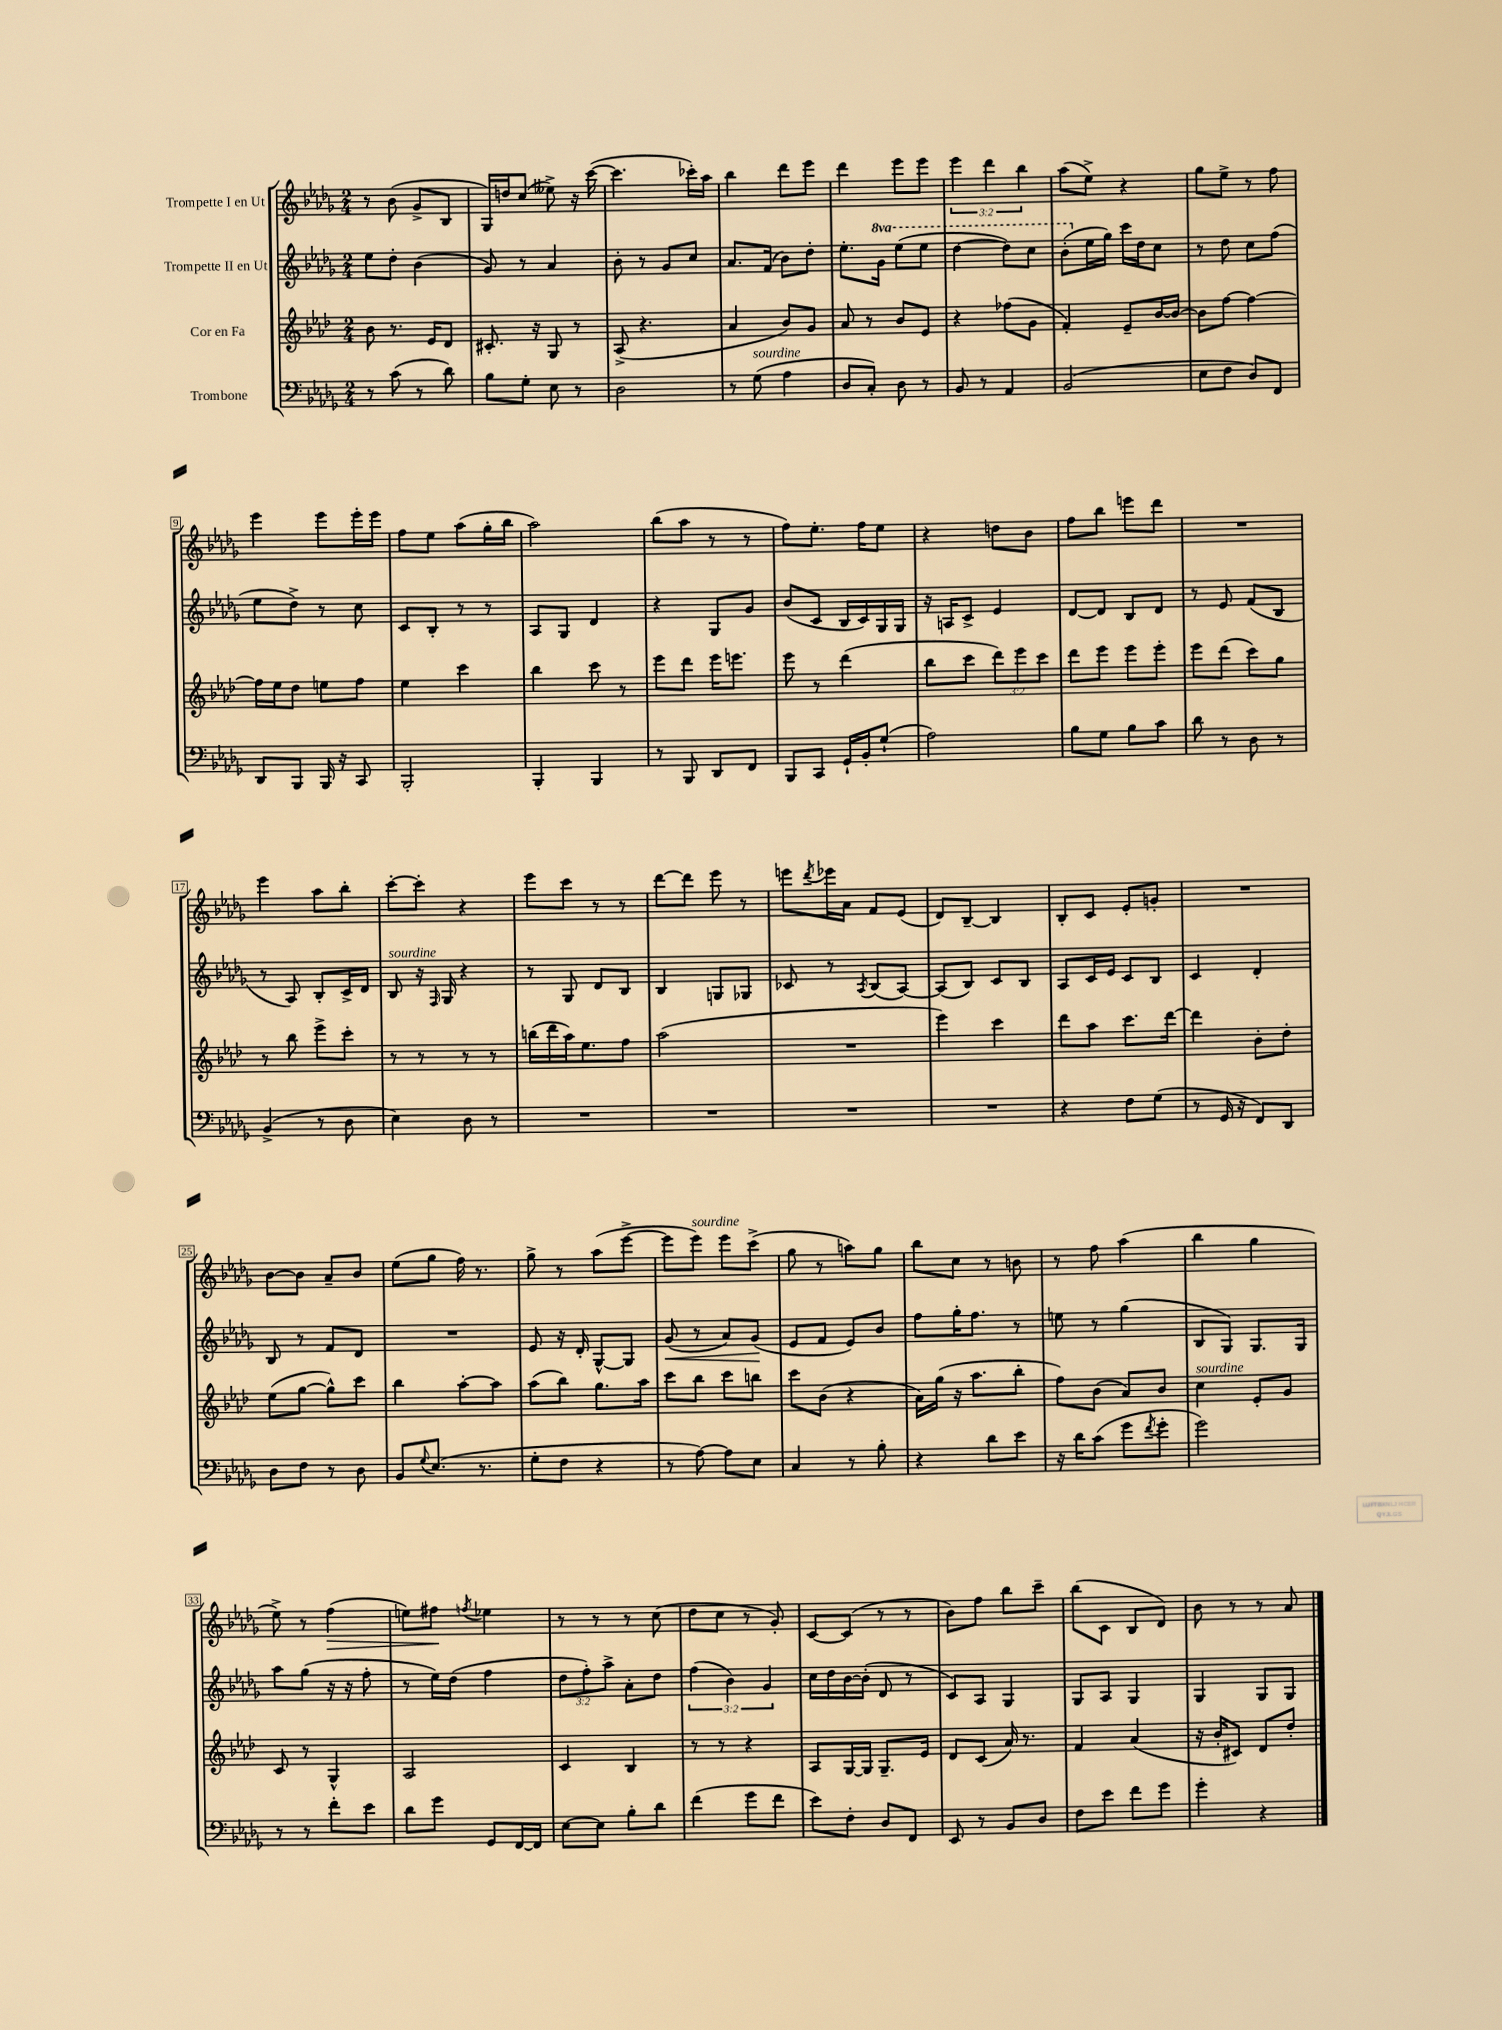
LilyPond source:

<<
\new StaffGroup <<
\new Staff = "s0" \with { instrumentName = "Trompette I en Ut" } {
    \clef treble \key des \major \numericTimeSignature \time 2/4 \override Staff.TupletNumber.text = #tuplet-number::calc-fraction-text
    r8 bes'8( ges'8-> bes8 |
    ges16) d''16 c''8( eeses''8->) r16 c'''16~( |
    c'''4. ces'''16-.) aes''16 |
    bes''4 des'''8 ees'''8 |
    des'''4 ees'''8 ees'''8 |
    \tuplet 3/2 { ees'''4 des'''4 bes''4 } |
    aes''8( ees''8->) r4 |
    ges''8 ees''8-> r8 f''8 |
    ees'''4 ees'''8 ees'''16-. ees'''16 |
    f''8 ees''8 aes''8( ges''16-. bes''16 |
    aes''2) |
    bes''8( aes''8 r8 r8 |
    f''8) ees''8.-. f''16 ees''8 |
    r4 d''8 bes'8 |
    f''8 bes''8 e'''8 des'''8 |
    R2 |
    ees'''4 aes''8 bes''8-. |
    c'''8~-. c'''8-. r4 |
    ees'''8 c'''8 r8 r8 |
    des'''8~ des'''8 ees'''8 r8 |
    e'''8 \acciaccatura { des'''8 } ees'''16 aes'16 f'8 ees'8( |
    des'8) bes8~-- bes4 |
    bes8-. c'8 ees'8-. g'8-. |
    R2 |
    bes'8~ bes'8 aes'8-- bes'8 |
    ees''8( ges''8 f''16) r8. |
    ges''8-> r8 aes''8( ees'''8~-> |
    ees'''8 ees'''8^\markup { \italic "sourdine" }) ees'''8 c'''8->( |
    ges''8 r8 a''8) ges''8 |
    bes''8 c''8 r8 b'8 |
    r8 f''8 aes''4( |
    bes''4 ges''4 |
    ees''8->) r8 f''4\>( |
    e''8) fis''8\! \acciaccatura { f''8 } ees''4 |
    r8 r8 r8 c''8( |
    des''8 c''8 r8 ges'8-.) |
    c'8~ c'8( r8 r8 |
    bes'8) f''8 bes''8 c'''8-- |
    bes''8( c'8 bes8 des'8) |
    bes'8 r8 r8 aes'8 \bar "|." |
}
\new Staff = "s1" \with { instrumentName = "Trompette II en Ut" } {
    \clef treble \key des \major \numericTimeSignature \time 2/4 \override Staff.TupletNumber.text = #tuplet-number::calc-fraction-text \set Staff.ottavationMarkups = #ottavation-simple-ordinals
    ees''8 des''8-. bes'4( |
    ges'8) r8 aes'4 |
    bes'8-. r8 ges'8 c''8 |
    aes'8. f'16( bes'8) des''8-. |
    ees''8.-. \ottava #1 ges''16 ees'''8( ees'''8 |
    des'''4~ des'''8) c'''8 |
    bes''8-.( \ottava #0 ees''16 ges''16) c'''16 des''16 c''8 |
    r8 des''8 c''8 f''8( |
    ees''8 des''8->) r8 c''8 |
    c'8 bes8-. r8 r8 |
    aes8 ges8 des'4 |
    r4 ges8 ges'8 |
    bes'8( c'8 bes16 c'16) ges16 ges16 |
    r16 a16 c'8-> ees'4 |
    des'8~ des'8 bes8 des'8 |
    r8 ees'8 f'8( bes8 |
    r8 aes8) bes8-. c'16-> des'16 |
    bes8^\markup { \italic "sourdine" } r16 \grace { f16 } ges16 r4 |
    r8 ges8 des'8 bes8 |
    bes4 g8 ges8 |
    ces'8 r8 \acciaccatura { aes8 } bes8( aes8~) |
    aes8( bes8) c'8 bes8 |
    aes8 c'16 ees'16 c'8 bes8 |
    c'4 des'4-. |
    bes8 r8 f'8 des'8 |
    R2 |
    ees'8 r16 des'16-. ges8~-^ ges8 |
    ges'8\<( r8 aes'8) ges'8\!( |
    ees'8 f'8 ees'8) bes'8 |
    f''8 ges''16-. f''8. r8 |
    e''8 r8 ges''4( |
    bes8 ges8) ges8. ges16 |
    aes''8 ges''8( r16 r16 f''8-. |
    r8 ees''16) des''16( f''4 |
    \tuplet 3/2 { des''8 f''8-.) aes''8-> } aes'8-. des''8 |
    \tuplet 3/2 { f''4( bes'4) ges'4 } |
    c''16 des''16 bes'16~ bes'16-.( des'8 r8 |
    c'8) aes8 ges4 |
    ges8 aes8 ges4 |
    ges4 ges8 ges8 \bar "|." |
}
\new Staff = "s2" \with { instrumentName = "Cor en Fa" } {
    \clef treble \key aes \major \numericTimeSignature \time 2/4 \override Staff.TupletNumber.text = #tuplet-number::calc-fraction-text
    bes'8 r8. ees'16 des'8 |
    cis'8.-. r16 g8 r8 |
    aes8->( r4. |
    aes'4 bes'8) g'8 |
    aes'8 r8 bes'8 ees'8 |
    r4 fes''8( g'8 |
    f'4-.) ees'8-- bes'16~ bes'16~ |
    bes'8 f''8~ f''4~ |
    f''16 ees''16 des''8 e''8 f''8 |
    ees''4 c'''4 |
    bes''4 c'''8 r8 |
    ees'''8 des'''8 ees'''16 e'''8. |
    ees'''8 r8 des'''4( |
    bes''8 c'''8 \tuplet 3/2 { des'''8) ees'''8 c'''8 } |
    des'''8 ees'''8 ees'''8 ees'''8-. |
    ees'''8 des'''8( c'''8) g''8 |
    r8 bes''8 ees'''8-> c'''8-. |
    r8 r8 r8 r8 |
    b''16( des'''16 aes''16) ees''8. f''8 |
    aes''2( |
    R2 |
    ees'''4) c'''4 |
    des'''8 aes''8 c'''8. des'''16~ |
    des'''4 bes'8-. des''8-. |
    ees''8( g''8~ g''8-^) c'''8 |
    bes''4 aes''8~-. aes''8 |
    aes''8( bes''8) g''8. aes''16 |
    c'''8 bes''8 c'''8 b''8 |
    c'''8 bes'8( r4 |
    aes'16) g''16( r16 aes''8. bes''8-. |
    f''8) bes'8( aes'8) bes'8 |
    c''4^\markup { \italic "sourdine" } ees'8-. g'8 |
    c'8 r8 g4-^ |
    aes2 |
    c'4 bes4 |
    r8 r8 r4 |
    aes8 g16~ g16 g8.-- ees'16 |
    des'8 c'8( aes'16) r8. |
    f'4 aes'4( |
    r16 bes'16-. cis'8) des'8 des''8-. \bar "|." |
}
\new Staff = "s3" \with { instrumentName = "Trombone" } {
    \clef bass \key des \major \numericTimeSignature \time 2/4
    r8 c'8( r8 des'8) |
    bes8 ges8-. ees8 r8 |
    des2 |
    r8 ges8^\markup { \italic "sourdine" }( aes4 |
    des8 c8-.) des8 r8 |
    bes,8 r8 aes,4 |
    bes,2( |
    ees8 f8 des8) f,8 |
    des,8 bes,,8 bes,,16 r16 c,8 |
    bes,,2-. |
    bes,,4-. bes,,4 |
    r8 bes,,8 des,8 f,8 |
    bes,,8 c,8 ges,16-! bes,16-. ges8-!( |
    aes2) |
    bes8 ges8 bes8 c'8 |
    des'8 r8 des8 r8 |
    bes,4->( r8 des8 |
    ees4) des8 r8 |
    R2 |
    R2 |
    R2 |
    R2 |
    r4 f8 ges8( |
    r8 ges,16 r16 f,8) des,8 |
    des8 f8 r8 des8 |
    bes,8 \appoggiatura { ges8 } ees8.( r8. |
    ges8-. f8 r4 |
    r8 aes8~) aes8 ees8 |
    c4 r8 bes8-. |
    r4 des'8 ees'8 |
    r16 des'16 c'8( ges'8 \acciaccatura { f'8 } ges'8-. |
    ges'2) |
    r8 r8 f'8-. ees'8 |
    des'8 ges'8 ges,8 f,16~ f,16 |
    ees8~ ees8 bes8-. des'8 |
    f'4( ges'8 f'8 |
    ees'8) f8-. des8 f,8 |
    ees,8 r8 bes,8 des8 |
    f8 ees'8 f'8 ges'8 |
    ges'4-. r4 \bar "|." |
}
>>
>>
\layout { \context { \Score \override BarNumber.stencil = #(make-stencil-boxer 0.1 0.3 ly:text-interface::print) } }
